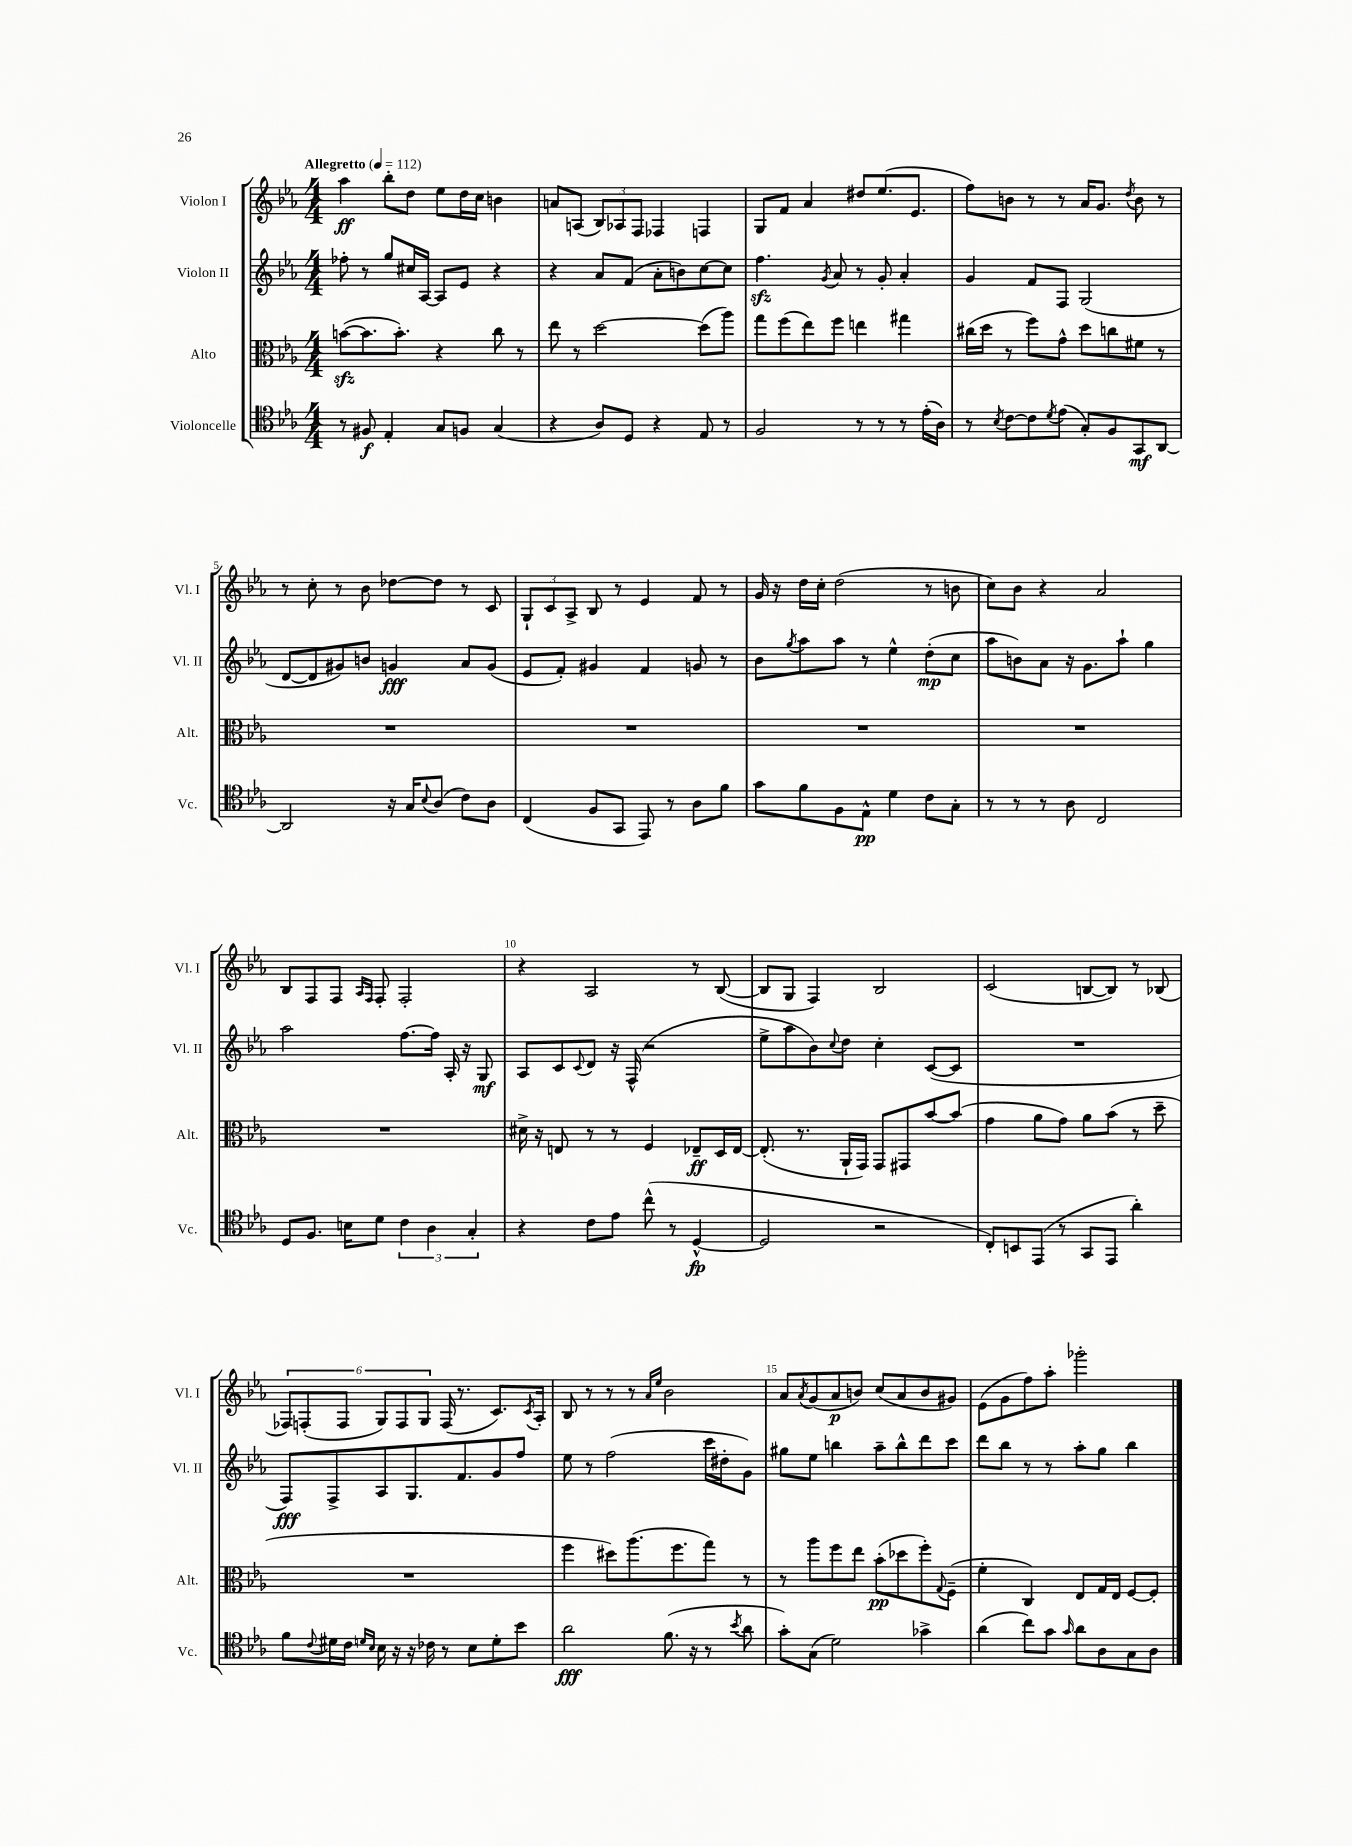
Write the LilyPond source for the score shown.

<<
\new StaffGroup <<
\new Staff = "s0" \with { instrumentName = "Violon I" shortInstrumentName = "Vl. I" } {
    \clef treble \key ees \major \numericTimeSignature \time 4/4 \tempo "Allegretto" 4 = 112
    aes''4\ff bes''8-. d''8 ees''8 d''16 c''16 b'4 |
    a'8 a8( \tuplet 3/2 { bes8) aes8 f8 } fes4 f4 |
    g8 f'8 aes'4 dis''8 ees''8.( ees'8. |
    f''8) b'8 r8 r8 aes'16 g'8. \acciaccatura { d''8 } b'8 r8 |
    r8 c''8-. r8 bes'8 des''8~ des''8 r8 c'8 |
    \tuplet 3/2 { g8-! c'8 aes8-> } bes8 r8 ees'4 f'8 r8 |
    g'16 r16 d''16 c''16-. d''2( r8 b'8 |
    c''8) bes'8 r4 aes'2 |
    bes8 f8 f8 \grace { aes16 f16 } f8-. f2-. |
    r4 aes2 r8 bes8~( |
    bes8 g8 f4) bes2 |
    c'2( b8~ b8) r8 bes8( |
    \tuplet 6/4 { fes8) f8-.( f8 g8) f8 g8 } f16( r8. c'8.) \acciaccatura { c'8 } aes16-. |
    bes8 r8 r8 r8 \grace { aes'16 ees''16 } bes'2 |
    aes'8 \acciaccatura { aes'8 } g'8( aes'8\p b'8) c''8( aes'8 b'8 gis'8) |
    ees'8( g'8 f''8) aes''8-. ges'''2-. \bar "|." |
}
\new Staff = "s1" \with { instrumentName = "Violon II" shortInstrumentName = "Vl. II" } {
    \clef treble \key ees \major \numericTimeSignature \time 4/4
    fes''8-. r8 g''8 cis''16 aes16~ aes8 ees'8 r4 |
    r4 aes'8 f'8( aes'8-. b'8) c''8~ c''8 |
    f''4.\sfz \acciaccatura { g'8 } aes'8 r8 g'8-. aes'4-. |
    g'4 f'8 f8 g2( |
    d'8~ d'8 gis'8) b'8 g'4\fff aes'8 g'8( |
    ees'8 f'8-.) gis'4 f'4 g'8 r8 |
    bes'8 \acciaccatura { g''8 } aes''8 aes''8 r8 ees''4-^ d''8-.\mp( c''8 |
    aes''8 b'8) aes'8 r16 g'8. aes''8-! g''4 |
    aes''2 f''8.~ f''16 aes16-. r16 g8\mf |
    aes8 c'8 \appoggiatura { c'8 } d'8 r16 f16-^( r2 |
    ees''8-> aes''8 bes'8) \appoggiatura { c''8 } d''8 c''4-. c'8~( c'8 |
    R1 |
    f8\fff) f8-> aes8 g8. f'8. g'8 f''8 |
    ees''8 r8 f''2( c'''16 dis''16-. g'8) |
    gis''8 ees''8 b''4 aes''8-- b''8-^ d'''8 c'''8 |
    d'''8 bes''8 r8 r8 aes''8-. g''8 bes''4 \bar "|." |
}
\new Staff = "s2" \with { instrumentName = "Alto" shortInstrumentName = "Alt." } {
    \clef alto \key ees \major \numericTimeSignature \time 4/4
    b'8~\sfz( b'8. b'8.-.) r4 c''8 r8 |
    ees''8 r8 d''2~ d''8( aes''8) |
    g''8 f''8( ees''8) f''8 e''4 gis''4 |
    cis''16( d''16 r8 f''8) g'8-^ d''8 c''8 fis'8 r8 |
    R1 |
    R1 |
    R1 |
    R1 |
    R1 |
    dis'16-> r16 e8 r8 r8 f4 ees8--\ff d16 ees16~ |
    ees8.-.( r8. aes,16-! g,16) g,8 gis,8 bes'8~ bes'8( |
    g'4 aes'8 g'8) aes'8 bes'8( r8 d''8-- |
    R1 |
    f''4 dis''8) aes''8.( f''8. g''8) r8 |
    r8 aes''8 f''8 ees''8 bes'8-.\pp( des''8 f''8-.) \appoggiatura { g8 } f8--( |
    f'4-. c4) ees8 g16 ees16 f8~ f8-. \bar "|." |
}
\new Staff = "s3" \with { instrumentName = "Violoncelle" shortInstrumentName = "Vc." } {
    \clef tenor \key ees \major \numericTimeSignature \time 4/4
    r8 fis8\f ees4-. g8 f8 g4( |
    r4 aes8) d8 r4 ees8 r8 |
    f2 r8 r8 r8 ees'16-.( aes16) |
    r8 \acciaccatura { bes8 } c'8~ c'8 \acciaccatura { d'8 } ees'8( g8-.) f8 g,8\mf aes,8~ |
    aes,2 r16 g16 \appoggiatura { bes8 } aes8( c'8) aes8 |
    c4( f8 g,8 ees,8) r8 aes8 f'8 |
    g'8 f'8 f8 ees8-^\pp d'4 c'8 g8-. |
    r8 r8 r8 aes8 c2 |
    d8 f8. b16 d'8 \tuplet 3/2 { c'4 aes4 g4-. } |
    r4 c'8 ees'8 c''8-^( r8 d4~-^\fp |
    d2 r2 |
    c8-.) b,8 ees,8( r8 g,8 ees,8 aes'4-.) |
    f'8 \appoggiatura { c'8 } dis'16 c'16 \grace { d'16 bes16 } bes16 r16 r16 ces'16 r8 bes8 d'8-. bes'8 |
    aes'2\fff f'8.( r16 r8 \acciaccatura { bes'8 } aes'8 |
    g'8-.) g8( d'2) ges'4-> |
    aes'4( c''8) g'8 \grace { g'16 } aes'8 aes8 g8 aes8 \bar "|." |
}
>>
>>
\layout { \context { \Score \override BarNumber.break-visibility = ##(#f #t #t) barNumberVisibility = #(every-nth-bar-number-visible 5) } }
